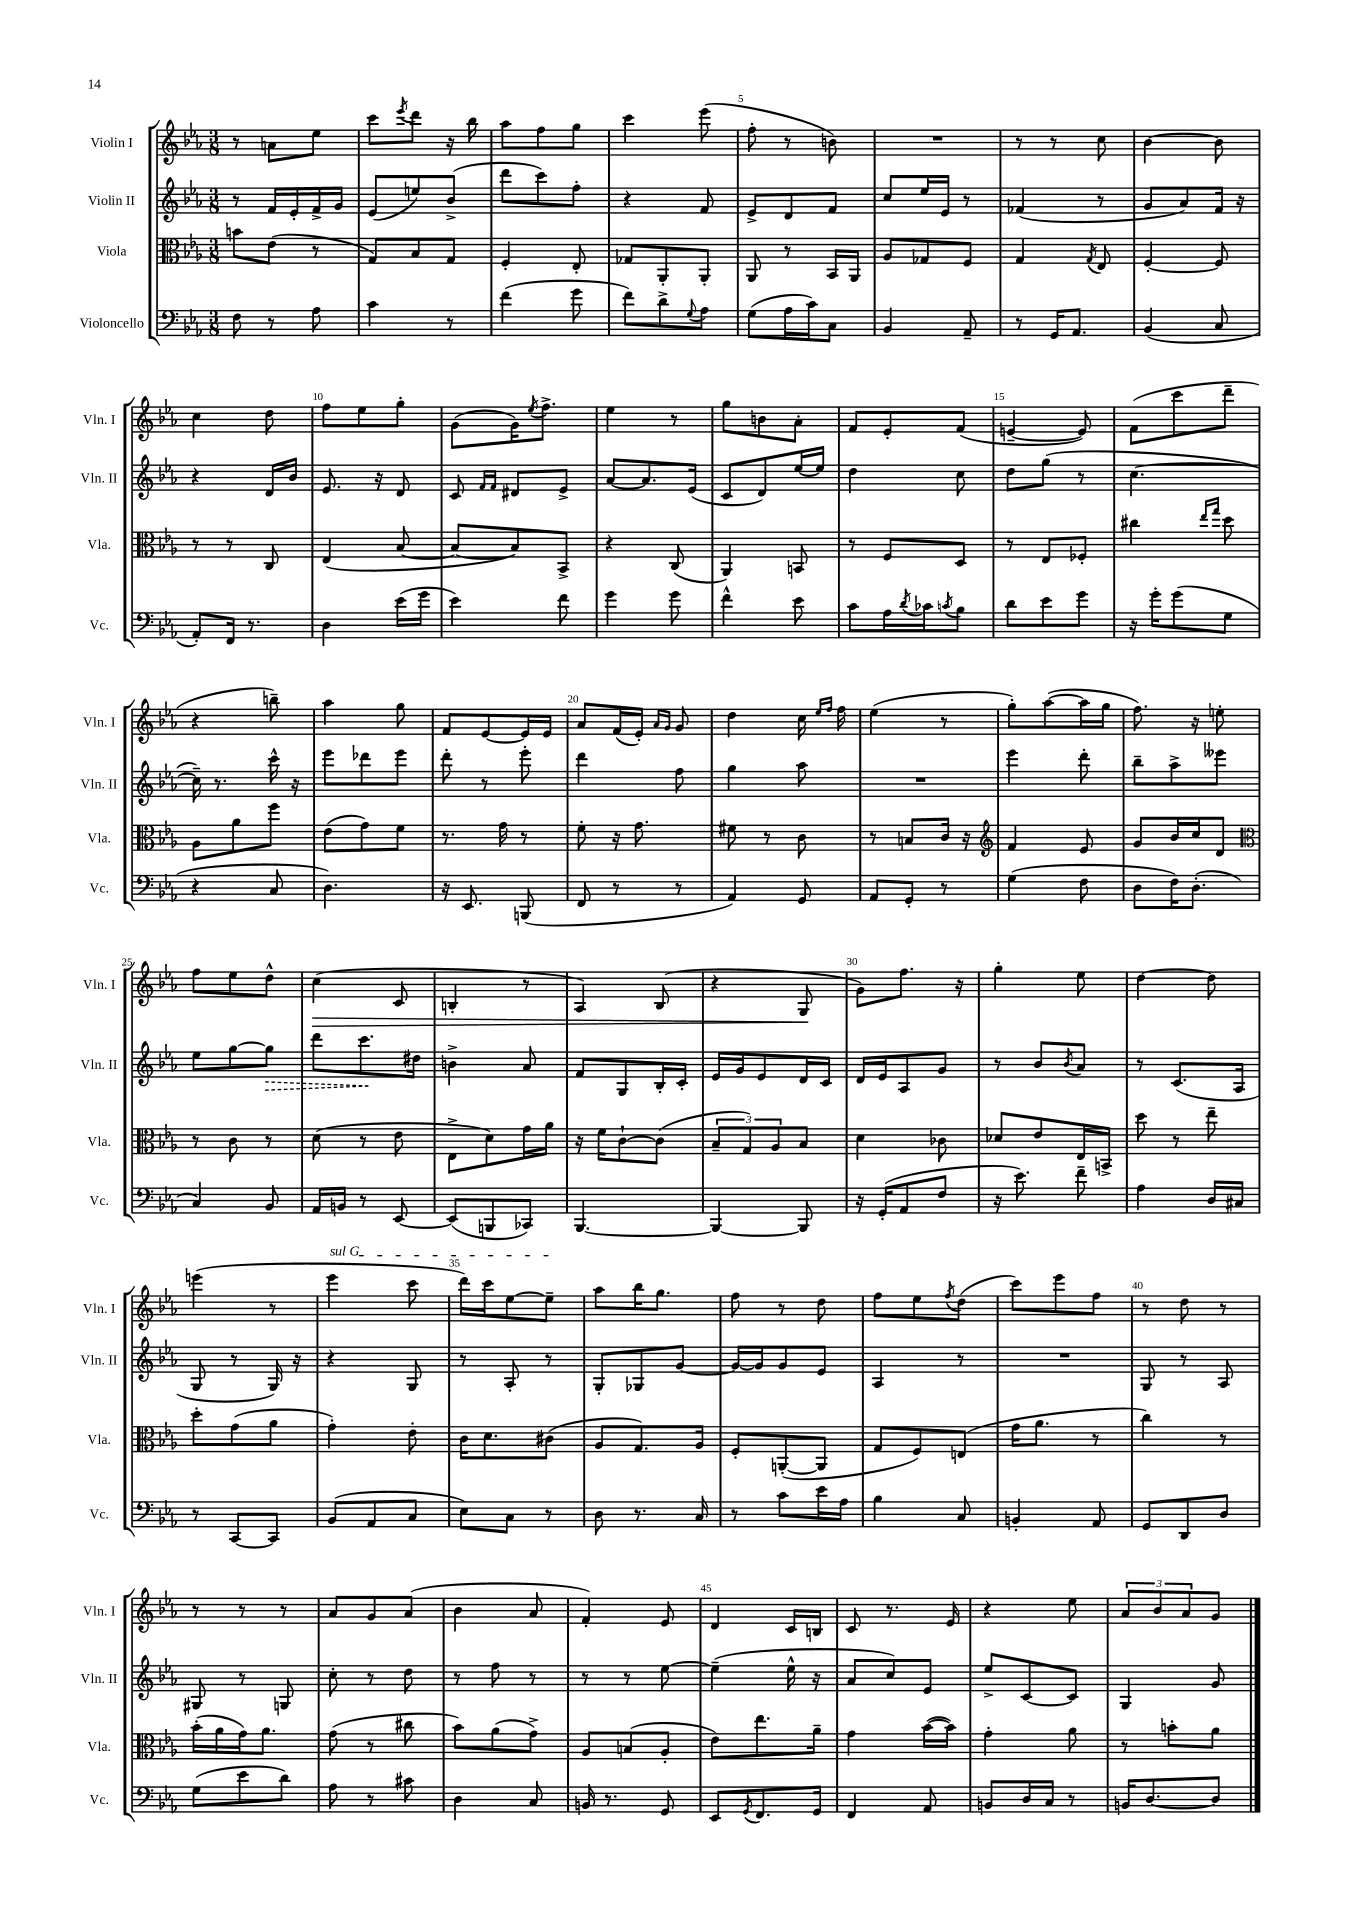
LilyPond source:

<<
\new StaffGroup <<
\new Staff = "s0" \with { instrumentName = "Violin I" shortInstrumentName = "Vln. I" } {
    \clef treble \key ees \major \numericTimeSignature \time 3/8
    r8 a'8 ees''8 |
    c'''8 \acciaccatura { ees'''8 } d'''8 r16 bes''16 |
    aes''8 f''8 g''8 |
    c'''4 ees'''8( |
    f''8-. r8 b'8) |
    R4. |
    r8 r8 c''8 |
    bes'4~ bes'8 |
    c''4 d''8 |
    f''8 ees''8 g''8-. |
    g'8( g'16) \acciaccatura { ees''8 } f''8.-> |
    ees''4 r8 |
    g''8 b'8 aes'8-. |
    f'8 ees'8-. f'8( |
    e'4~-- e'8) |
    f'8( c'''8 d'''8-- |
    r4 b''8--) |
    aes''4 g''8 |
    f'8 ees'8~ ees'16 ees'16 |
    aes'8 f'16( ees'16-.) \grace { aes'16 g'16 } g'8 |
    d''4 c''16 \grace { ees''16 f''16 } f''16 |
    ees''4( r8 |
    g''8-.) aes''8~( aes''16 g''16 |
    f''8.) r16 e''8-. |
    f''8 ees''8 d''8-^ |
    c''4\>( c'8 |
    b4-. r8 |
    aes4) bes8( |
    r4 g8\! |
    g'8) f''8. r16 |
    g''4-. ees''8 |
    d''4~ d''8 |
    e'''4( r8 |
    \once \override TextSpanner.bound-details.left.text = \markup { \italic "sul G" } ees'''4\startTextSpan c'''8 |
    d'''16) c'''16 ees''8~ ees''8--\stopTextSpan |
    aes''8 bes''16 g''8. |
    f''8 r8 d''8 |
    f''8 ees''8 \acciaccatura { f''8 } d''8( |
    c'''8) ees'''8 f''8 |
    r8 d''8 r8 |
    r8 r8 r8 |
    aes'8 g'8 aes'8( |
    bes'4 aes'8 |
    f'4-.) ees'8 |
    d'4 c'16 b16 |
    c'8 r8. ees'16 |
    r4 ees''8 |
    \tuplet 3/2 { aes'8 bes'8 aes'8 } g'8 \bar "|." |
}
\new Staff = "s1" \with { instrumentName = "Violin II" shortInstrumentName = "Vln. II" } {
    \clef treble \key ees \major \numericTimeSignature \time 3/8
    r8 f'16 ees'16-. f'16-> g'16 |
    ees'8( e''8) bes'8->( |
    d'''8 c'''8) f''8-. |
    r4 f'8 |
    ees'8-> d'8 f'8 |
    c''8 ees''16 ees'16 r8 |
    fes'4( r8 |
    g'8 aes'8) f'16 r16 |
    r4 d'16 bes'16 |
    ees'8. r16 d'8 |
    c'8 \grace { f'16 f'16 } dis'8 ees'8-> |
    aes'8~ aes'8. ees'16( |
    c'8 d'8) ees''16~ ees''16 |
    d''4 c''8 |
    d''8 g''8( r8 |
    c''4.~ |
    c''16--) r8. c'''16-^ r16 |
    ees'''8 des'''8 ees'''8 |
    d'''8-. r8 ees'''8-. |
    d'''4 f''8 |
    g''4 aes''8 |
    R4. |
    ees'''4 d'''8-. |
    bes''8-- aes''8-> eeses'''8 |
    ees''8 g''8~ \once \override Hairpin.style = #'dashed-line g''8\> |
    d'''8 c'''8.\! dis''16 |
    b'4-> aes'8 |
    f'8 g8 bes16-. c'16-. |
    ees'16 g'16 ees'8 d'16 c'16 |
    d'16 ees'16 aes8 g'8 |
    r8 bes'8 \acciaccatura { bes'8 } aes'8 |
    r8 c'8.( aes16 |
    g8 r8 g16) r16 |
    r4 g8 |
    r8 aes8-. r8 |
    g8-. ges8 g'8~ |
    g'16~ g'16 g'8 ees'8 |
    aes4 r8 |
    R4. |
    g8 r8 aes8 |
    gis8 r8 g8 |
    c''8-. r8 d''8 |
    r8 f''8 r8 |
    r8 r8 ees''8~ |
    ees''4--( ees''16-^ r16 |
    aes'8 c''8) ees'8 |
    ees''8-> c'8~ c'8 |
    g4 g'8 \bar "|." |
}
\new Staff = "s2" \with { instrumentName = "Viola" shortInstrumentName = "Vla." } {
    \clef alto \key ees \major \numericTimeSignature \time 3/8
    b'8 ees'8( r8 |
    g8) bes8 g8 |
    f4-. ees8-. |
    ges8 aes,8-. aes,8-. |
    aes,8 r8 bes,16 aes,16 |
    aes8 ges8 f8 |
    g4 \acciaccatura { g8 } ees8 |
    f4~-. f8 |
    r8 r8 c8 |
    ees4( bes8~ |
    bes8~ bes8) bes,8-> |
    r4 c8( |
    aes,4) b,8 |
    r8 f8 d8 |
    r8 ees8 fes8-. |
    cis''4 \grace { ees''16 g''16 } d''8 |
    aes8 aes'8 f''8 |
    ees'8( g'8) f'8 |
    r8. g'16 r8 |
    f'8-. r16 g'8. |
    fis'8 r8 c'8 |
    r8 b8 c'16 r16 |
    \clef treble f'4 ees'8 |
    g'8 bes'16 c''16 d'8 |
    \clef alto r8 c'8 r8 |
    d'8( r8 ees'8 |
    ees8-> d'8) g'16 aes'16 |
    r16 f'16 c'8~-! c'8( |
    \tuplet 3/2 { bes8-- g8) aes8 } bes8 |
    d'4 ces'8 |
    des'8 ees'8 ees16 b,16-> |
    d''8 r8 ees''8-- |
    d''8-. g'8( aes'8 |
    g'4-.) ees'8-. |
    c'16 d'8. cis'8( |
    aes8 g8.) aes16 |
    f8-. a,8~-.( a,8 |
    g8 f8) e8( |
    g'16 aes'8. r8 |
    c''4) r8 |
    bes'16-.( aes'16 g'16) aes'8. |
    g'8( r8 cis''8 |
    bes'8) aes'8( g'8->) |
    aes8 b8( aes8-. |
    ees'8) ees''8. aes'16-- |
    g'4 bes'16~( bes'16) |
    g'4-. aes'8 |
    r8 b'8-. aes'8 \bar "|." |
}
\new Staff = "s3" \with { instrumentName = "Violoncello" shortInstrumentName = "Vc." } {
    \clef bass \key ees \major \numericTimeSignature \time 3/8
    f8 r8 aes8 |
    c'4 r8 |
    f'4( g'8 |
    f'8) d'8-> \appoggiatura { g8 } aes8 |
    g8( aes16 c'16) c8 |
    bes,4 aes,8-- |
    r8 g,16 aes,8. |
    bes,4( c8 |
    aes,8-.) f,16 r8. |
    d4 ees'16( g'16 |
    ees'4) f'8 |
    g'4 g'8 |
    f'4-^ ees'8 |
    c'8 aes16 \acciaccatura { d'8 } ces'16 \acciaccatura { c'8 } bes8 |
    d'8 ees'8 g'8 |
    r16 g'16-. g'8( g8 |
    r4 c8 |
    d4.) |
    r16 ees,8. b,,8( |
    f,8 r8 r8 |
    aes,4) g,8 |
    aes,8 g,8-. r8 |
    g4( f8 |
    d8 f16) d8.-.( |
    c4) bes,8 |
    aes,16 b,16 r8 ees,8~ |
    ees,8( b,,8 ces,8) |
    bes,,4.~ |
    bes,,4~ bes,,8 |
    r16 g,16-.( aes,8 f8 |
    r16 ees'8.) f'8-- |
    aes4 d16 cis16 |
    r8 c,8~ c,8 |
    bes,8( aes,8 c8 |
    ees8) c8 r8 |
    d8 r8. c16 |
    r8 c'8 ees'16 aes16 |
    bes4 c8 |
    b,4-. aes,8 |
    g,8 d,8 d8 |
    g8( ees'8 d'8) |
    aes8 r8 cis'8 |
    d4 c8 |
    b,16 r8. g,8 |
    ees,8 \acciaccatura { g,8 } f,8. g,16 |
    f,4 aes,8 |
    b,8 d16 c16 r8 |
    b,16 d8.~ d8 \bar "|." |
}
>>
>>
\layout { \context { \Score \override BarNumber.break-visibility = ##(#f #t #t) barNumberVisibility = #(every-nth-bar-number-visible 5) } }
